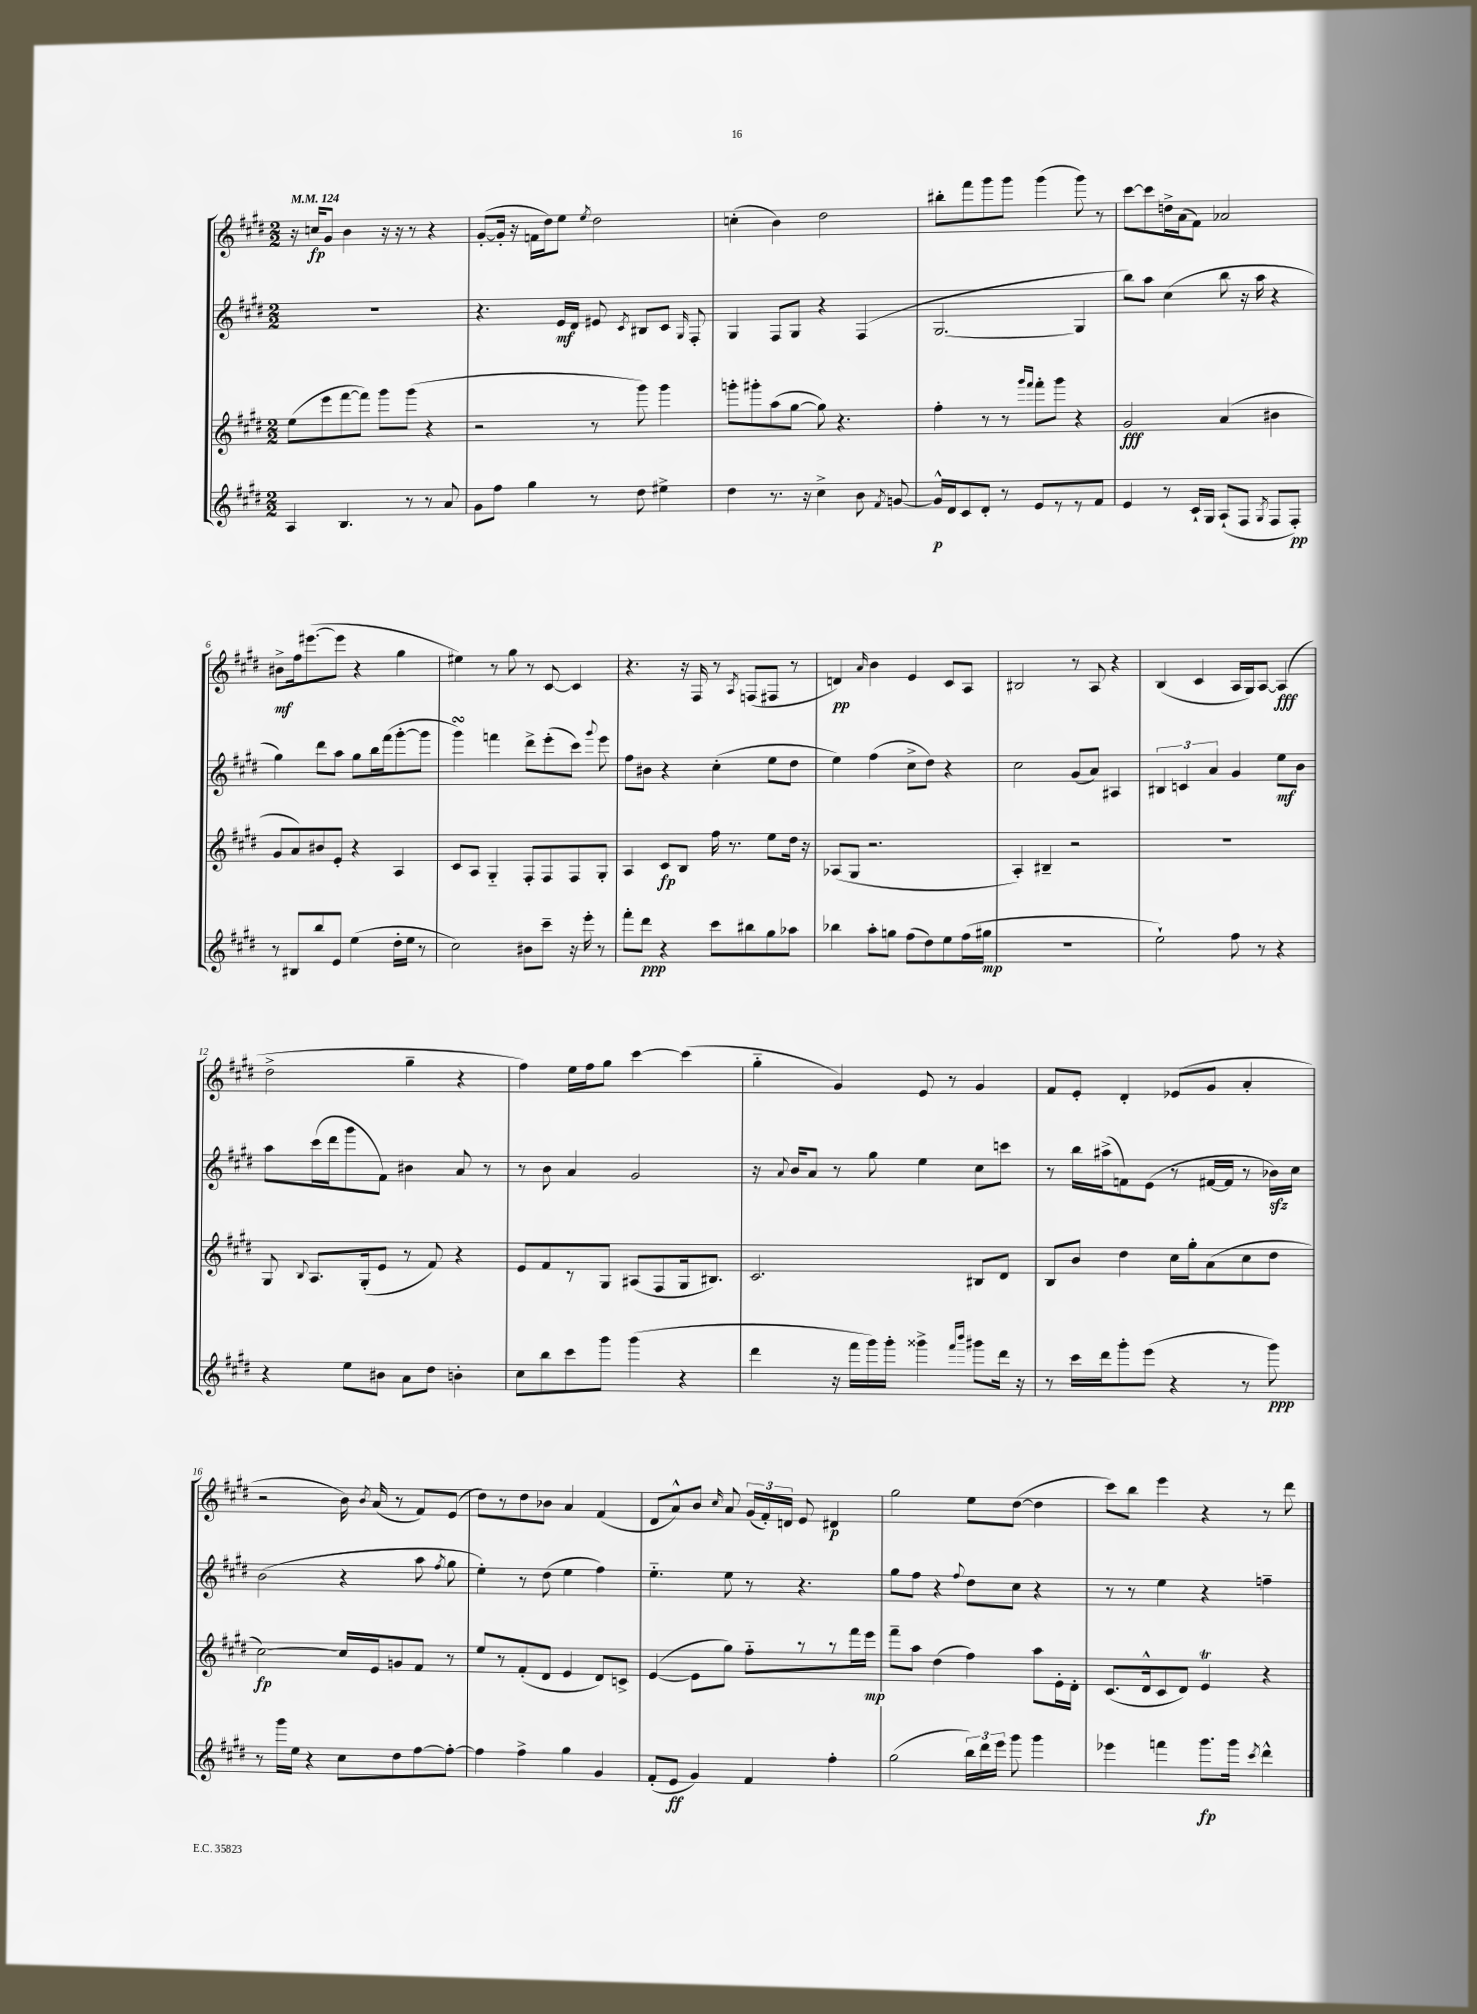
<<
\new StaffGroup <<
\new Staff = "s0" {
    \clef treble \key e \major \numericTimeSignature \time 2/2 \tempo 4 = 124
    \autoBeamOff r16 c''16[\fp gis'8] b'4 r16 r16 r8 r4 |
    gis'8[~-.( gis'16]-. r16 f'16[ dis''16) e''8] \acciaccatura { e''8 } dis''2 |
    c''4-.( b'4) dis''2 |
    bis''8[-. fis'''8 gis'''8 gis'''8] gis'''4( gis'''8) r8 |
    cis'''8[~ cis'''8 d''16-> a'16( fis'8]) aes'2 |
    bis'8[->\mf fis''16 eis'''8.~( eis'''8] r4 gis''4 |
    eis''4) r8 gis''8 r8 cis'8~ cis'4 |
    r4. r16 fis16 r8 \acciaccatura { a8 } f8[( fis8] r8 |
    d'4\pp) \grace { a'16 } b'4 e'4 cis'8[ a8] |
    bis2 r8 a8 r4 |
    b4( cis'4 a16[ gis16) a8]~ a4\fff( |
    dis''2-> gis''4-- r4 |
    fis''4) e''16[ fis''16 gis''8] cis'''4~ cis'''4( |
    gis''4-_ gis'4) e'8 r8 gis'4 |
    fis'8[ e'8]-. dis'4-. ees'8[( gis'8] a'4-. |
    r2 b'16) \acciaccatura { b'8 } a'16( r8 fis'8[) e'8]( |
    dis''8[) r8 dis''8 bes'8] a'4 fis'4( |
    dis'8[ a'8-^) b'8] \grace { cis''16 } a'8 \tuplet 3/2 { gis'16[( fis'16-.) d'16] } e'8 dis'4\p |
    gis''2 e''8[ dis''8]~( dis''4 |
    cis'''8[) b''8] e'''4 r4 r8 dis'''8 \bar "|." |
}
\new Staff = "s1" {
    \clef treble \key e \major \numericTimeSignature \time 2/2
    \autoBeamOff R1 |
    r4. e'16[\mf dis'16] eis'8 \acciaccatura { cis'8 } bis8[ cis'8] \grace { gis16 } fis8-. |
    gis4 fis8[ gis8] r4 fis4( |
    gis2.~ gis4 |
    b''8[) a''8] cis''4( b''8 r16 a''16 r4 |
    gis''4) dis'''8[ a''8] gis''8[ b''16 fis'''16( gis'''8~-. gis'''8] |
    gis'''4\turn) f'''4 dis'''8[-> e'''8-.( cis'''8]) \appoggiatura { gis'''8 } e'''8 |
    fis''8[ bis'8] r4 cis''4-.( e''8[ dis''8] |
    e''4) fis''4( cis''8[-> dis''8]) r4 |
    cis''2 gis'8[( a'8]) ais4 |
    \tuplet 3/2 { bis4 c'4 a'4 } gis'4 e''8[\mf b'8] |
    a''8[ cis'''16( dis'''16 gis'''8 fis'8]) bis'4 a'8 r8 |
    r8 b'8 a'4 gis'2 |
    r16 \appoggiatura { a'8 } b'16[ a'8] r8 gis''8 e''4 cis''8[ c'''8] |
    r8 b''16[ ais''16->( f'8) e'8]( r8 fis'16[~ fis'16] r8 bes'16[\sfz) cis''16] |
    b'2( r4 a''8 \acciaccatura { fis''8 } gis''8 |
    e''4-.) r8 dis''8( e''4 fis''4) |
    e''4.-_ e''8 r8 r4. |
    gis''8[ fis''8] r4 \appoggiatura { fis''8 } dis''8[ cis''8] r4 |
    r8 r8 e''4 r4 f''4-- \bar "|." |
}
\new Staff = "s2" {
    \clef treble \key e \major \numericTimeSignature \time 2/2
    \autoBeamOff e''8[( e'''8 fis'''8~ fis'''8]) gis'''8[ gis'''8]( r4 |
    r2 r8 gis'''8) gis'''4 |
    g'''8[-. gis'''8-. a''8( gis''8]~ gis''8) r4. |
    fis''4-. r8 r8 \grace { gis'''16[ fis'''16] } fis'''8[-. gis'''8] r4 |
    gis'2\fff a'4( bis'4 |
    gis'8[ a'8) bis'8 e'8]-. r4 a4 |
    cis'8[ a8] gis4-_ fis8[-. fis8 fis8 gis8]-. |
    a4 cis'8[\fp b8] fis''16 r8. e''8[ dis''16] r16 |
    aes8[( gis8] r2. |
    a4-.) bis4-- r2 |
    R1 |
    gis8 \appoggiatura { b8 } a8.[ gis16-.( e'8] r8 fis'8) r4 |
    e'8[ fis'8 r8 gis8] ais8[( fis8 gis16 bis8.]) |
    cis'2. bis8[ dis'8] |
    b8[ b'8] dis''4 cis''16[ gis''16-. a'8( cis''8 dis''8] |
    cis''2~\fp) cis''16[ e'16 g'8 fis'8] r8 |
    e''8[ r8 fis'8-.( dis'8] e'4 dis'8[) c'8]-> |
    e'4~( e'8[ gis''8]) fis''8[-_ r8 r8 fis'''16 e'''16]\mp |
    fis'''8[-- a''8] dis''4( fis''4) a''8[ e'16-. dis'16]-. |
    cis'8.[( dis'16-^ cis'8 dis'8]) e'4\trill r4 \bar "|." |
}
\new Staff = "s3" {
    \clef treble \key e \major \numericTimeSignature \time 2/2
    \autoBeamOff a4 b4. r8 r8 a'8 |
    gis'8[ fis''8] gis''4 r8 dis''8 eis''4-> |
    dis''4 r8. r16 cis''4-> b'8 \acciaccatura { fis'8 } g'8~ |
    g'16[-^\p dis'16 cis'8 dis'8]-. r8 e'8[ r8 r8 fis'8] |
    e'4 r8 cis'16[-! gis16] a8[-!( fis8] \acciaccatura { gis8 } fis8[ fis8]-.\pp) |
    r8 bis8[ b''8 e'8] e''4( dis''16[-. e''16] r8 |
    cis''2) bis'8[ cis'''8]-- r16 e'''16-. r8 |
    fis'''8[-. dis'''8]\ppp r4 cis'''8[ bis''8 gis''8 aes''8] |
    bes''4 a''8[-. g''8] fis''8[( dis''8) e''8 fis''16( gis''16]\mp |
    R1 |
    e''2-!) fis''8 r8 r4 |
    r4 e''8[ bis'8] a'8[ dis''8] b'4-. |
    cis''8[ b''8 cis'''8 gis'''8] gis'''4( r4 |
    dis'''4 r16 fis'''16[ gis'''16) gis'''16]-. gisis'''4-> \grace { fis'''16[ b'''16] } gis'''8[ dis'''16] r16 |
    r8 cis'''16[ dis'''16 gis'''8-. e'''8]( r4 r8 gis'''8\ppp) |
    r8 gis'''16[ e''16] r4 cis''8[ dis''8 fis''8~ fis''8]~-. |
    fis''4 fis''4-> gis''4 gis'4 |
    fis'8[-.( e'8]\ff gis'4) fis'4 fis''4-. |
    gis''2( \tuplet 3/2 { b''16[) dis'''16 e'''16] } gis'''8 gis'''4 |
    ees'''4 f'''4 gis'''8.[\fp gis'''16] \acciaccatura { cis'''8 } dis'''4-^ \bar "|." |
}
>>
>>
